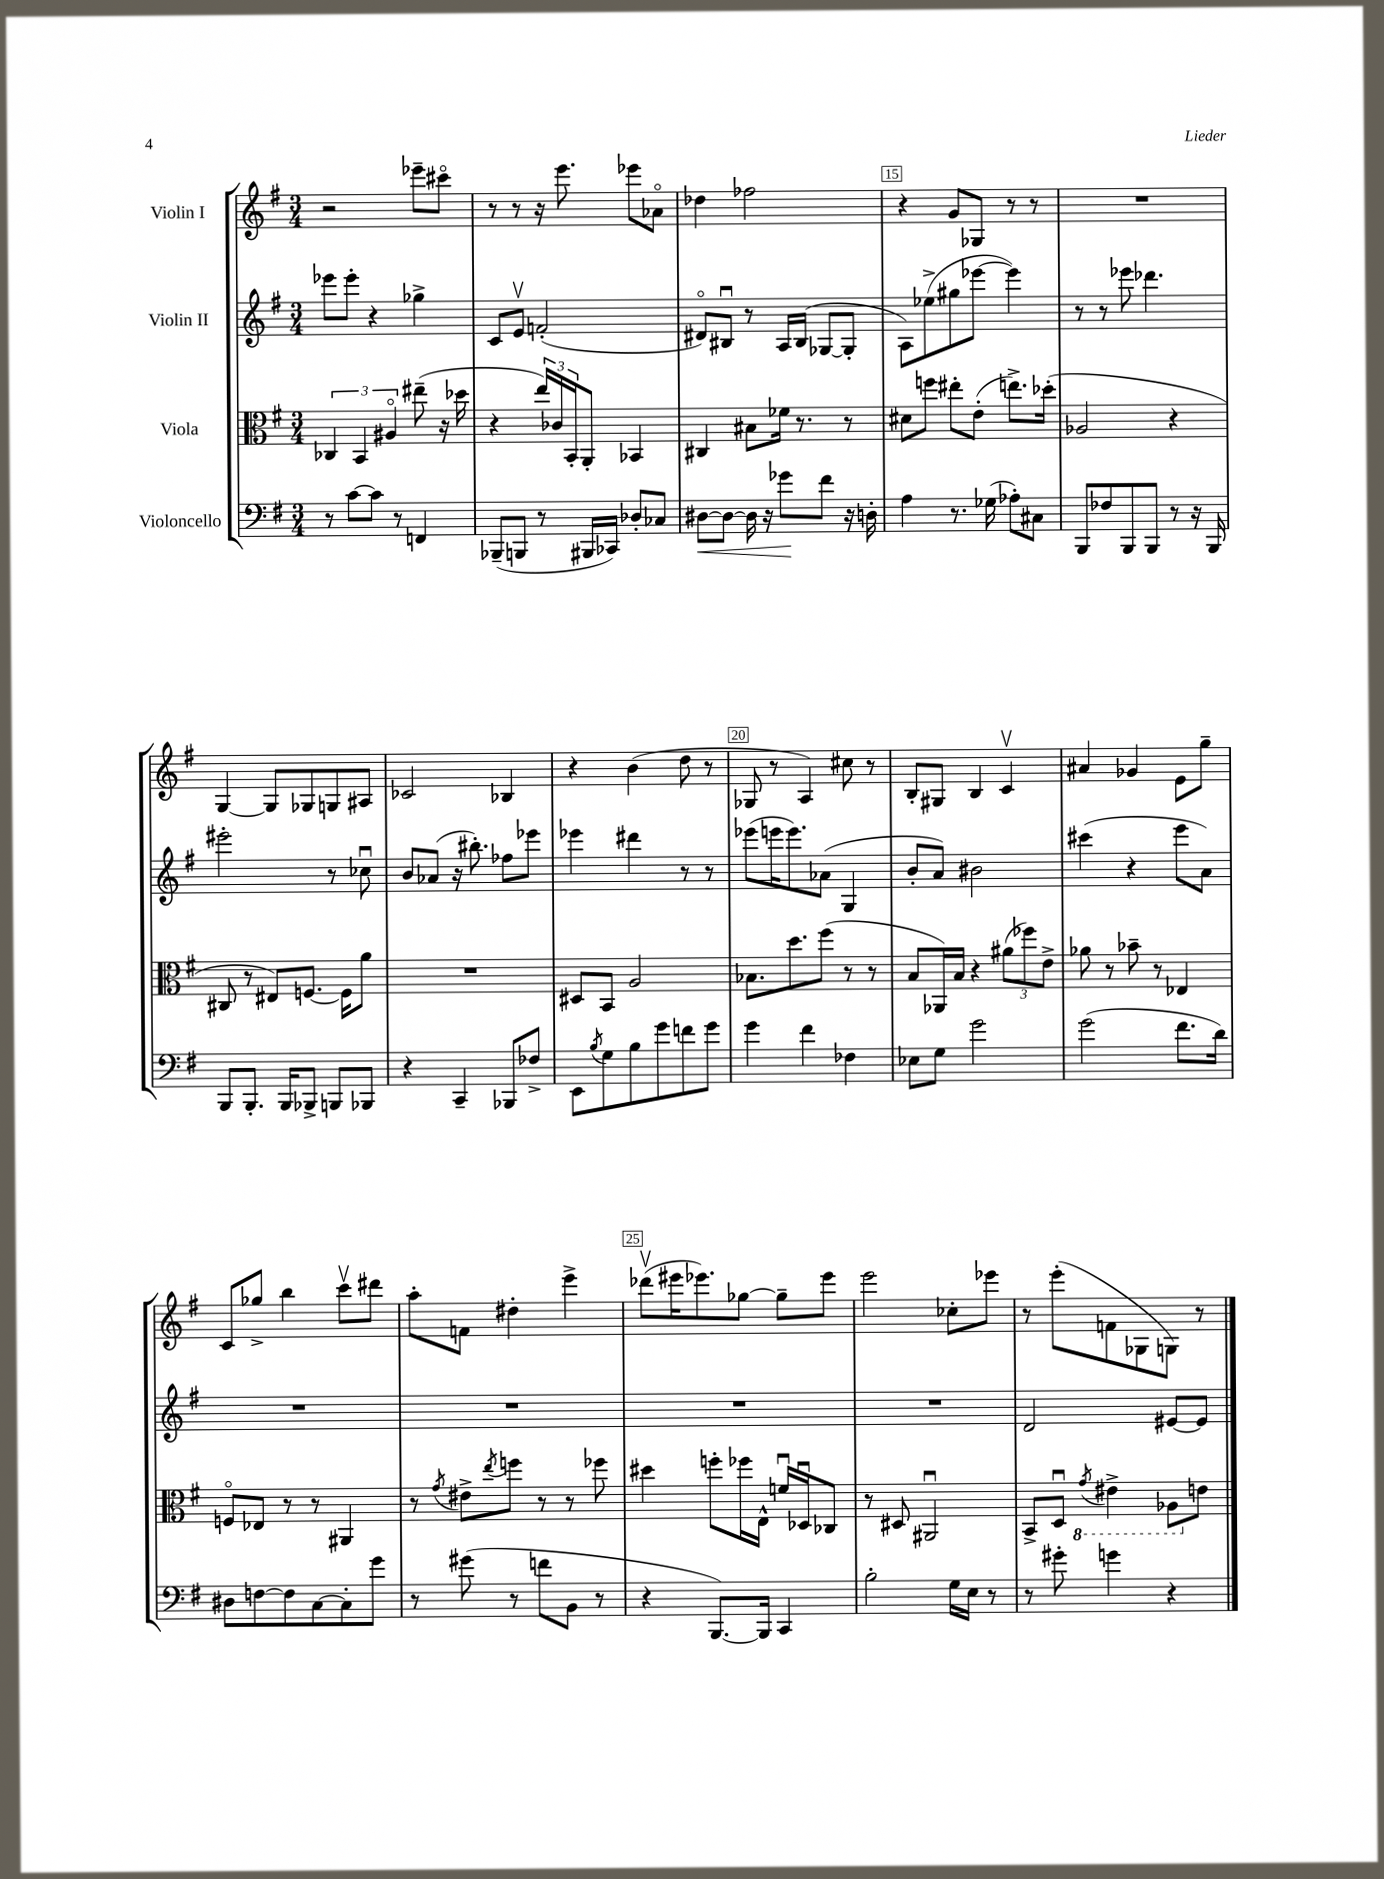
<<
\new StaffGroup <<
\new Staff = "s0" \with { instrumentName = "Violin I" } {
    \clef treble \key g \major \numericTimeSignature \time 3/4
    r2 ees'''8-- cis'''8\flageolet |
    r8 r8 r16 e'''8. ees'''8 aes'8\flageolet |
    des''4 fes''2 |
    r4 g'8 ges8 r8 r8 |
    R2. |
    g4~ g8 ges8 g8 ais8 |
    ces'2 bes4 |
    r4 b'4( d''8 r8 |
    ges8 r8 a4) cis''8 r8 |
    b8-. gis8 b4 c'4\upbow |
    ais'4 ges'4 e'8 g''8-- |
    c'8 ges''8-> b''4 c'''8\upbow dis'''8 |
    a''8-. f'8 dis''4-. e'''4-> |
    des'''8\upbow( eis'''16 ees'''8.) ges''8~ ges''8-- ees'''8 |
    e'''2 ces''8-. ees'''8 |
    r8 e'''8-.( f'8 ges8 g8) r8 \bar "|." |
}
\new Staff = "s1" \with { instrumentName = "Violin II" } {
    \clef treble \key g \major \numericTimeSignature \time 3/4
    ees'''8 ees'''8-. r4 ges''4-> |
    c'8 e'8\upbow f'2-.( |
    dis'8\flageolet) bis8\downbow r8 a16 bis16( ges8~ ges8-. |
    a8) ees''8->( gis''8 ees'''8~ ees'''4) |
    r8 r8 ees'''8 des'''4. |
    eis'''2-. r8 ces''8\downbow |
    b'8 aes'8( r16 bis''8.-.) fes''8 ees'''8 |
    ees'''4 dis'''4 r8 r8 |
    ees'''8( e'''16 e'''8.) aes'8( g4 |
    b'8-. a'8) bis'2 |
    cis'''4( r4 e'''8 a'8) |
    R2. |
    R2. |
    R2. |
    R2. |
    d'2 eis'8~ eis'8 \bar "|." |
}
\new Staff = "s2" \with { instrumentName = "Viola" } {
    \clef alto \key g \major \numericTimeSignature \time 3/4
    \tuplet 3/2 { ces4 b,4 ais4\flageolet } eis''8--( r16 des''16 |
    r4 \tuplet 3/2 { e''16) ces'16 b,16-. } a,8-. bes,4 |
    cis4 bis8 fes'16 r8. r8 |
    dis'8 f''8 eis''8-. e'8-.( e''8.->) des''16-.( |
    aes2 r4 |
    cis8 r8 eis8) f8.~ f16 a'8 |
    R2. |
    dis8 b,8 a2 |
    bes8. d''8. fis''8( r8 r8 |
    b8 aes,16) b16 r4 \tuplet 3/2 { ais'8( fes''8) e'8-> } |
    aes'8 r8 bes'8-- r8 ees4 |
    f8\flageolet ees8 r8 r8 ais,4 |
    r8 \acciaccatura { g'8 } eis'8-> \acciaccatura { e''8 } f''8 r8 r8 fes''8 |
    dis''4 f''8-. fes''16 e16-^ f'16\downbow des16\downbow ces8 |
    r8 dis8 ais,2\downbow |
    b,8-> d8\downbow \ottava #-1 \acciaccatura { g8 } eis4-> aes,8 \ottava #0 e'!8 \bar "|." |
}
\new Staff = "s3" \with { instrumentName = "Violoncello" } {
    \clef bass \key g \major \numericTimeSignature \time 3/4
    r8 c'8~ c'8 r8 f,4 |
    bes,,8--( b,,8 r8 bis,,16 ces,16) des8-. ces8 |
    dis8~\< dis8~ dis16 r16 ges'8\! fis'8 r16 d16-. |
    a4 r8. ges16( aes8-.) cis8 |
    b,,8 fes8 b,,8 b,,8 r8 r16 b,,16 |
    b,,8 b,,8.-. b,,16 bes,,8-> b,,8 bes,,8 |
    r4 c,4-- bes,,8 fes8-> |
    e,8 \acciaccatura { b8 } g8 b8 g'8 f'8 g'8 |
    g'4 fis'4 fes4 |
    ees8 g8 g'2 |
    g'2( fis'8. d'16) |
    dis8 f8~ f8 c8~ c8-. g'8 |
    r8 gis'8( r8 f'8 b,8 r8 |
    r4 b,,8.~) b,,16 c,4 |
    b2-. g16 e16 r8 |
    r8 gis'8-. g'4 r4 \bar "|." |
}
>>
>>
\layout { \context { \Score currentBarNumber = #12 \override BarNumber.break-visibility = ##(#f #t #t) barNumberVisibility = #(every-nth-bar-number-visible 5) \override BarNumber.stencil = #(make-stencil-boxer 0.1 0.3 ly:text-interface::print) } }
